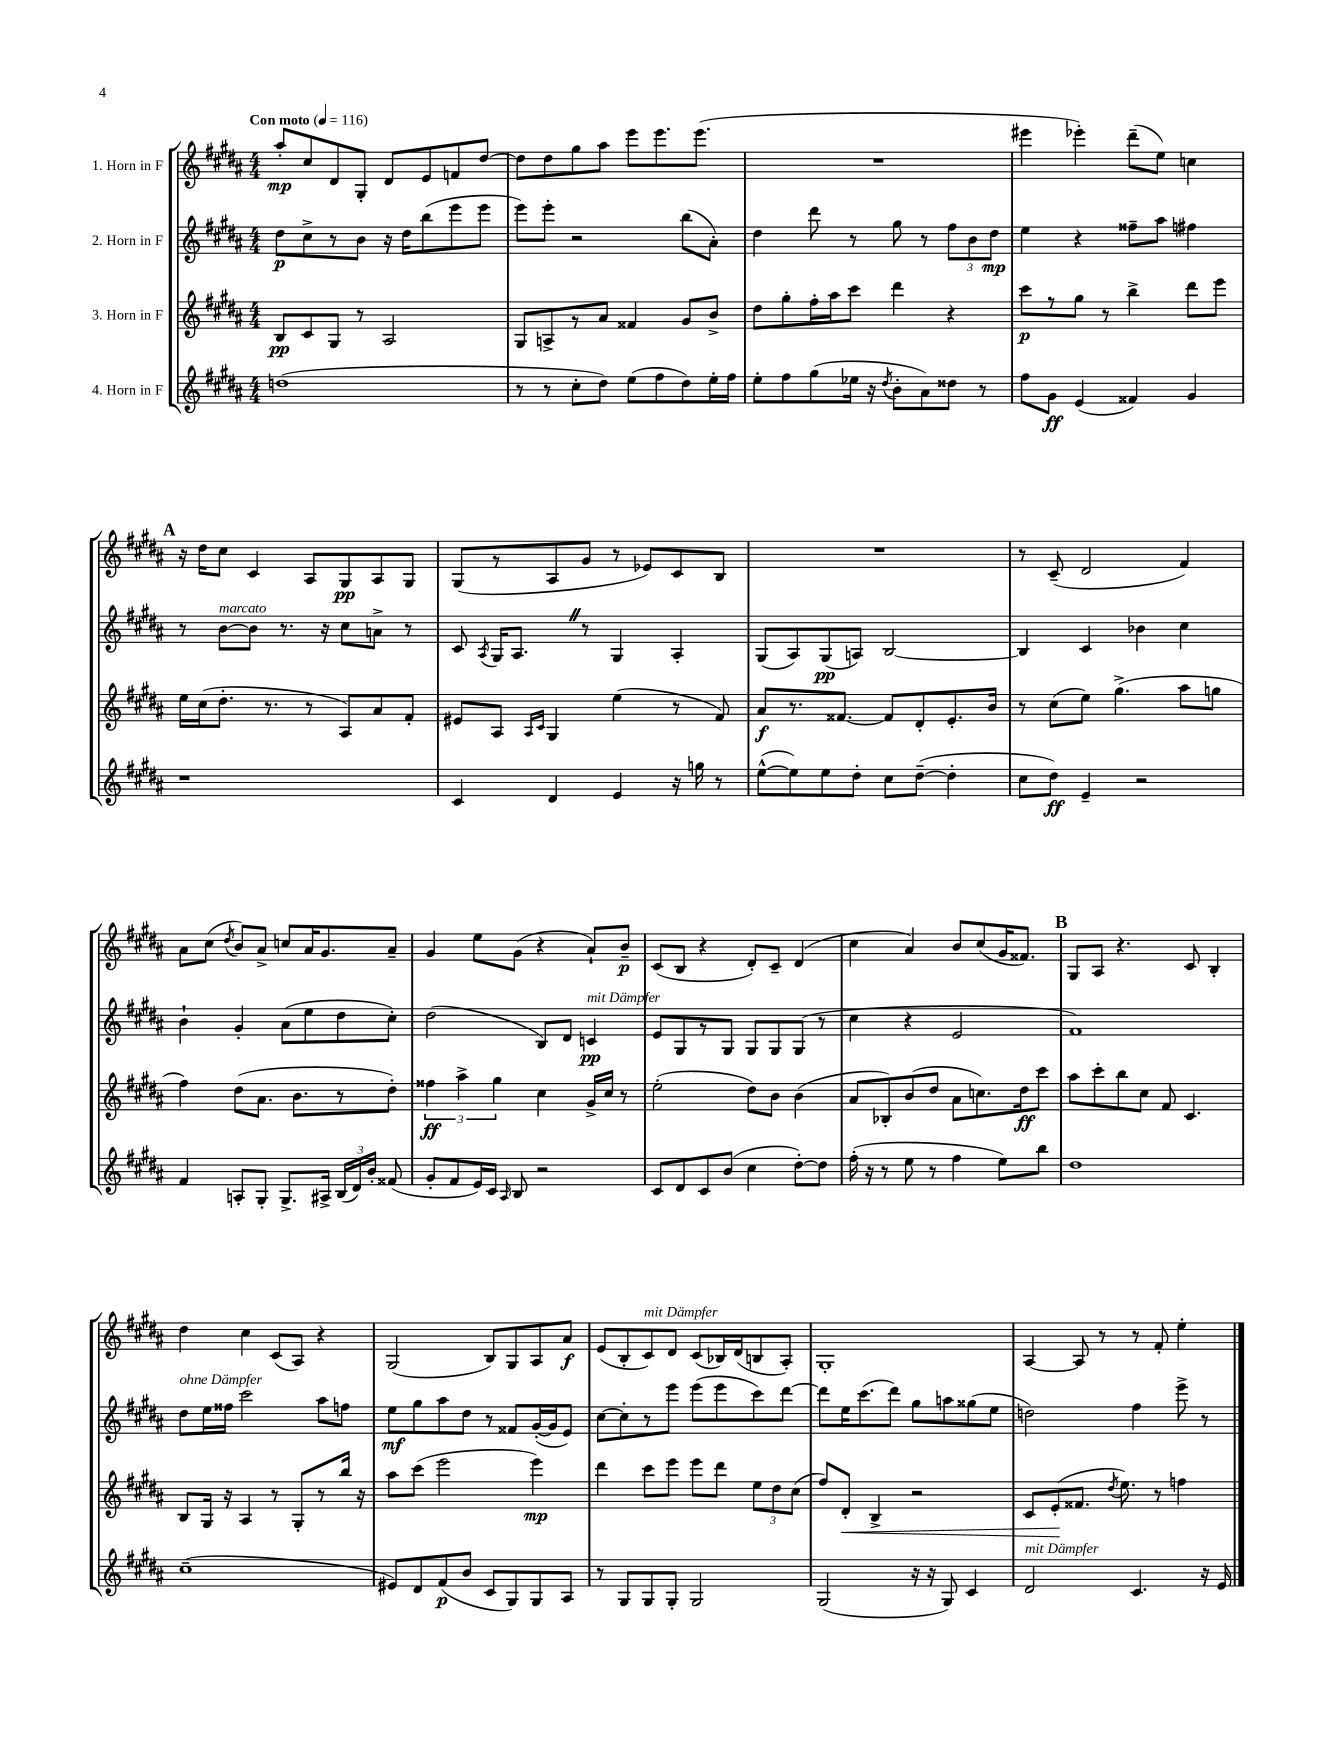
<<
\new StaffGroup <<
\new Staff = "s0" \with { instrumentName = "1. Horn in F" } {
    \clef treble \key b \major \numericTimeSignature \time 4/4 \tempo "Con moto" 4 = 116
    \autoBeamOff ais''8[-.\mp cis''8 dis'8 gis8]-. dis'8[ e'8 f'8 dis''8]~ |
    dis''8[ dis''8 gis''8 ais''8] e'''8[ e'''8. e'''8.]( |
    R1 |
    eis'''4 ees'''4-.) dis'''8[--( e''8]) c''4 |
    \mark \markup { \bold "A" } r16 dis''16[ cis''8] cis'4 ais8[ gis8\pp ais8 gis8] |
    gis8[( r8 ais8 gis'8] r8 ees'8[) cis'8 b8] |
    R1 |
    r8 cis'8--( dis'2 fis'4) |
    ais'8[ cis''8]( \acciaccatura { dis''8 } b'8[) ais'8]-> c''8[ ais'16 gis'8. ais'8]-- |
    gis'4 e''8[ gis'8]( r4 ais'8[-!) b'8]--\p |
    cis'8[( b8] r4 dis'8[-.) cis'8]-- dis'4( |
    cis''4 ais'4) b'8[ cis''8( gis'16 fisis'8.]) |
    \mark \markup { \bold "B" } gis8[ ais8] r4. cis'8 b4-. |
    dis''4 cis''4 cis'8[( ais8]) r4 |
    gis2( b8[) gis8 ais8 ais'8]\f |
    e'8[( b8-. cis'8^\markup { \italic "mit Dämpfer" }) dis'8] cis'8[( bes16) dis'16( b8 ais8]-.) |
    gis1-. |
    ais4~ ais8 r8 r8 fis'8-. e''4-. \bar "|." |
}
\new Staff = "s1" \with { instrumentName = "2. Horn in F" } {
    \clef treble \key b \major \numericTimeSignature \time 4/4
    \autoBeamOff dis''8[\p cis''8-> r8 b'8] r16 dis''16[ b''8( e'''8 e'''8] |
    e'''8[) e'''8]-. r2 b''8[( ais'8]-.) |
    dis''4 dis'''8 r8 gis''8 r8 \tuplet 3/2 { fis''8[ b'8 dis''8]\mp } |
    e''4 r4 fisis''8[-- ais''8] fis''4 |
    \mark \markup { \bold "A" } r8 b'8[~^\markup { \italic "marcato" } b'8] r8. r16 cis''8[ a'8]-> r8 |
    cis'8 \acciaccatura { ais8 } gis16[ ais8.] \once \override BreathingSign.text = \markup { \musicglyph "scripts.caesura.straight" } \breathe r8 gis4 ais4-. |
    gis8[( ais8) gis8\pp( a8]) b2~ |
    b4 cis'4 bes'4 cis''4 |
    b'4-! gis'4-. ais'8[( e''8 dis''8 cis''8]-.) |
    dis''2( b8[) dis'8] c'4\pp^\markup { \italic "mit Dämpfer" } |
    e'8[ gis8 r8 gis8] gis8[ gis8 gis8]( r8 |
    cis''4 r4 e'2 |
    \mark \markup { \bold "B" } fis'1) |
    dis''8[^\markup { \italic "ohne Dämpfer" } e''16 fisis''16] cis'''2 ais''8[ f''8] |
    e''8[\mf gis''8 ais''8 dis''8] r8 fisis'8[ gis'16~-.( gis'16 e'8]) |
    cis''8[~ cis''8-. r8 e'''8] e'''8[( e'''8 cis'''8) dis'''8]~ |
    dis'''8[ e''16 cis'''8.( dis'''8]) gis''8[ a''8 gisis''8( e''8] |
    d''2) fis''4 e'''8-> r8 \bar "|." |
}
\new Staff = "s2" \with { instrumentName = "3. Horn in F" } {
    \clef treble \key b \major \numericTimeSignature \time 4/4
    \autoBeamOff b8[\pp cis'8 gis8] r8 ais2 |
    gis8[ a8-> r8 ais'8] fisis'4 gis'8[ b'8]-> |
    dis''8[ gis''8-. fis''16-. ais''16 cis'''8] dis'''4 r4 |
    cis'''8[\p r8 gis''8] r8 b''4-> dis'''8[ e'''8] |
    \mark \markup { \bold "A" } e''16[ cis''16( dis''8.]-. r8. r8 ais8[) ais'8 fis'8]-. |
    eis'8[ ais8] \grace { ais16[ cis'16] } gis4 e''4( r8 fis'8) |
    ais'8[\f r8. fisis'8.]~ fisis'8[ dis'8-. e'8.-. b'16] |
    r8 cis''8[( e''8]) gis''4.->( ais''8[ g''8] |
    fis''4) dis''8[( ais'8.] b'8.[ r8 dis''8]-.) |
    \tuplet 3/2 { fisis''4\ff ais''4-> gis''4 } cis''4 gis'16[-> cis''16] r8 |
    e''2-.( dis''8[) b'8] b'4( |
    ais'8[ bes8-.) b'8( dis''8] ais'8[ c''8.) dis''16\ff cis'''8] |
    \mark \markup { \bold "B" } ais''8[ cis'''8-. b''8 cis''8] fis'8 cis'4. |
    b8[ gis16] r16 ais4 r8 gis8[-. r8 b''16] r16 |
    ais''8[ cis'''8]( e'''2 e'''4\mp) |
    dis'''4 cis'''8[ e'''8] e'''8[ dis'''8] \tuplet 3/2 { e''8[ dis''8 cis''8]( } |
    fis''8[) dis'8]-.\< b4-> r2 |
    cis'8[ e'8-.\!( fisis'8.] \acciaccatura { dis''8 } e''8.) r8 f''4 \bar "|." |
}
\new Staff = "s3" \with { instrumentName = "4. Horn in F" } {
    \clef treble \key b \major \numericTimeSignature \time 4/4
    \autoBeamOff d''1( |
    r8 r8 cis''8[-. dis''8]) e''8[( fis''8 dis''8) e''16-. fis''16] |
    e''8[-. fis''8 gis''8( ees''16] r16 \acciaccatura { dis''8 } b'8[-. ais'8) disis''8] r8 |
    fis''8[ gis'8]\ff e'4( fisis'4) gis'4 |
    \mark \markup { \bold "A" } r1 |
    cis'4 dis'4 e'4 r16 g''16 r8 |
    e''8[~-^( e''8) e''8 dis''8]-. cis''8[ dis''8]~--( dis''4-. |
    cis''8[ dis''8]\ff) e'4-- r2 |
    fis'4 a8[-. gis8]-. gis8.[-> ais16]-> \tuplet 3/2 { b16[( dis'16) b'16]-. } fisis'8( |
    gis'8[-. fis'8 e'16) cis'16] \grace { ais16 } b8 r2 |
    cis'8[ dis'8 cis'8 b'8]( cis''4 dis''8[~-.) dis''8] |
    fis''16-.( r16 r8 e''8 r8 fis''4 e''8[) b''8] |
    \mark \markup { \bold "B" } dis''1 |
    cis''1--( |
    eis'8[) dis'8 fis'8\p( b'8] cis'8[ gis8) gis8 ais8] |
    r8 gis8[ gis8 gis8]-. gis2 |
    gis2( r16 r16 gis8) cis'4 |
    dis'2^\markup { \italic "mit Dämpfer" } cis'4. r16 e'16 \bar "|." |
}
>>
>>
\layout { \context { \Score \remove "Bar_number_engraver" } }
